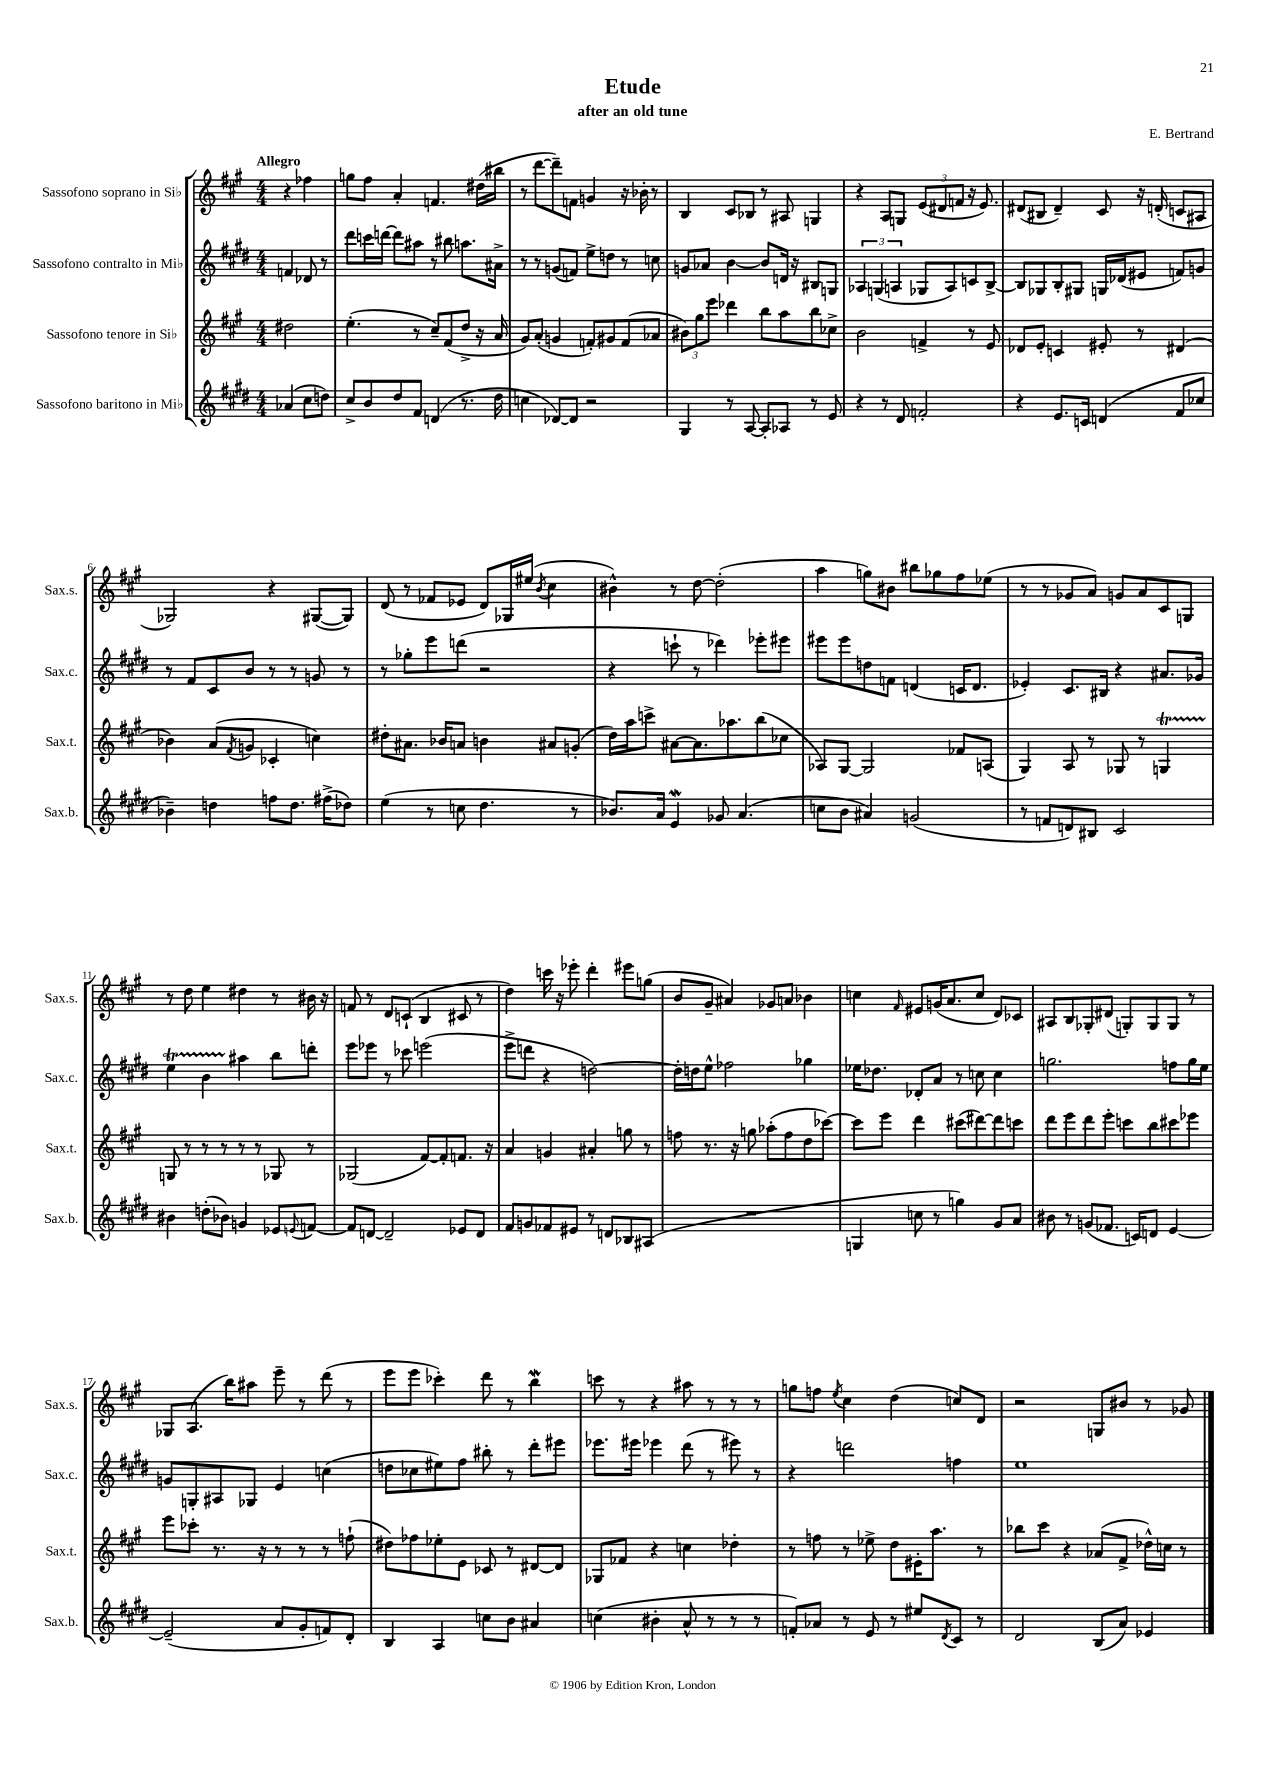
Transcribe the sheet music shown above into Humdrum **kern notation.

**kern	**kern	**kern	**kern
*staff4	*staff3	*staff2	*staff1
*clefG2	*clefG2	*clefG2	*clefG2
*k[f#c#g#d#]	*k[f#c#g#]	*k[f#c#g#d#]	*k[f#c#g#]
*M4/4	*M4/4	*M4/4	*M4/4
(4a-	2dd#	4f	4r
8cc#	.	8d-	4ff-
8dd)	.	8r	.
=	=	=	=
8cc#^	(4.ee'	8ddd#	8gg
8b	.	16ccc	8ff#
.	.	[16ddd	.
8dd#	.	8ddd]	4a'
8f#	8r	8aa#	.
(4d	8cc#~)	8r	4.f
.	(8f#	8bb#	.
8.r	8dd^	8.aa	.
.	16r	.	(16dd#
16dd#	16a	16a#^	16bb#
=	=	=	=
4cc	8g#)	8r	8r
.	(8a'	8r	[8ddd
[8d-)	4g	(8g	8ddd~])
8d-]	.	8f)	8f
2r	8f')	8ee^	4g
.	8g#	8dd	.
.	(8f	8r	16r
.	.	.	16b-'
.	8a-	8cc	8r
=	=	=	=
4G#	12b#)	8g	4B
.	12gg#	.	.
.	.	8a-	.
.	12eee	.	.
8r	4ddd-	[4b	8c#
[8A	.	.	8B-
8A']	8bb	8b]	8r
8A-	8aa	16d	8A#
.	.	16r	.
8r	8bb	8B#	4G
8e	8cc-^	8G	.
=	=	=	=
4r	2b	6A-	4r
.	.	(6G	.
8r	.	.	8A
.	.	6A	.
8d#	.	.	8G
2f'	4f^	8G-	(12e
.	.	.	12d#
.	.	8A)	.
.	.	.	12f
.	8r	8c	16r
.	.	.	8.e)
.	8e	[8B^	.
=	=	=	=
4r	8d-	8B]	(8d#
.	8e'	8G-	8B#
8.e	4c	8B'	4d#~)
.	.	8G#	.
16c	.	.	.
(4d	8e#'	16G	8c#
.	.	(16d-	.
.	8r	8e#	16r
.	.	.	(16d'
8f#	(4d#	8f)	8c
8cc-	.	8g	8A#
=	=	=	=
4b-~)	4b-)	8r	2G-)
.	.	8f#	.
4dd	(8a	8c#	.
.	8qf#	.	.
.	8g	8b	.
8ff	4c-'	8r	4r
8.dd	.	8r	.
.	4cc)	8g	([8G#
(16ff#^	.	.	.
8dd-)	.	8r	8G#])
=	=	=	=
(4ee	8dd#'	8r	(8d
.	8.a#	8gg-'	8r
8r	.	8eee	8f-
.	16b-	.	.
8cc	8a	(8ddd	8e-
4.dd#	4b	2r	8d)
.	.	.	16G-
.	.	.	(16ee#
.	.	.	8qb
.	8a#	.	4cc#
8r	(8g'	.	.
=	=	=	=
8.b-)	16dd)	4r	4b#^^)
.	16aa	.	.
.	8ccc^	.	.
16a	.	.	.
4e	[8a#	8ccc`	8r
.	8.a#]	8r	[8dd
8g-	.	4ddd-)	(2dd']
.	8.aa-	.	.
(4.a	.	.	.
.	(8bb	8eee-'	.
.	8cc-	8eee#	.
=	=	=	=
8cc	8A-)	8eee#	4aa
8b	[8G#	8eee#	.
4a#)	2G#]	8dd	8gg)
.	.	8f	8b#
(2g	.	(4d	8bb#
.	.	.	8gg-
.	8f-	16c	8ff#
.	.	8.d	.
.	(8A	.	(8ee-
=	=	=	=
8r	4G#)	4e-')	8r
8f	.	.	8r
8d)	8A	8.c#	8g-
8B#	8r	.	8a)
.	.	16B#	.
2c#	8G-	4r	8g
.	8r	.	8a
.	4G	8.a#	8c#
.	.	.	8G
.	.	16g-	.
=	=	=	=
4b#	8G	4ee	8r
.	8r	.	8dd
(8dd'	8r	4b	4ee
8b-)	8r	.	.
4g	8r	4aa#	4dd#
.	8r	.	.
8e-	8G-	8bb	8r
8qqe	.	.	.
[8f	8r	8ddd'	16b#
.	.	.	16r
=	=	=	=
8f]	(2G-	8eee	8f
[8d	.	8eee-	8r
2d~]	.	8r	8d
.	.	8ccc-	(8c`
.	[8f#)	(2eee	4B
.	8f#']	.	.
8e-	8.f	.	8c#
8d	.	.	8r
.	16r	.	.
=	=	=	=
8f#	4a	8eee^	4dd)
8g	.	8ddd	.
8f-	4g	4r	16ccc
.	.	.	16r
8e#	.	.	8eee-'
8r	4a#'	[2dd)	4ddd'
8d	.	.	.
8B-	8gg	.	8eee#
(8A#	8r	.	(8gg
=	=	=	=
1r	8ff	16dd']	8b
.	.	16dd	.
.	8.r	8ee^^	8g#~
.	.	2ff-	4a#)
.	16r	.	.
.	8gg	.	.
.	(8aa-'	.	8g-
.	8ff	.	8a
.	8dd	4gg-	4b-
.	[8ccc-)	.	.
=	=	=	=
4G	8ccc-]	16ee-	4cc
.	.	8.dd-	.
.	8eee	.	.
.	.	.	16qqf#
8cc	4ddd	8d-'	8e#
8r	.	8a	(16g
.	.	.	8.a
4gg)	(8ccc#	8r	.
.	[8ddd#)	8cc	8cc
8g#	8ddd#]	4cc	8d)
8a	8ccc	.	8c-
=	=	=	=
8b#	8ddd	2.gg	8A#
8r	8eee	.	8B
(8g	8ddd	.	8G-'
8.f-	8eee'	.	(8d#
.	8ccc	.	8G')
16c)	.	.	.
8d	8bb	.	8G
[4e	8ccc#	8ff	8G
.	8eee-	16gg	8r
.	.	16ee	.
=	=	=	=
(2e~]	8eee	8g	8G-
.	8ccc-'	8G'	(8.A
.	8.r	8A#	.
.	.	.	16bb)
.	.	8G-	8aa#
.	16r	.	.
8a	8r	4e	8eee~
8g#'	8r	.	8r
8f)	8r	(4cc	(8ddd
8d#'	(8ff`	.	8r
=	=	=	=
4B	8dd#)	8dd	8eee
.	8ff-	8cc-	8eee
4A	8ee-'	8ee#)	4ccc-')
.	8e	8ff#	.
8cc	8c-	8bb#'	8ddd
8b	8r	8r	8r
4a#	[8d#	8ddd#'	4bb
.	8d#]	8eee#	.
=	=	=	=
(4cc	8G-	8.eee-	8ccc
.	8f-	.	8r
.	.	16eee#	.
4b#'	4r	4eee-	4r
8a^^	4cc	(8ddd#	8aa#
8r	.	8r	8r
8r	4dd-'	8eee#)	8r
8r	.	8r	8r
=	=	=	=
8f')	8r	4r	8gg
8a-	8ff	.	8ff
.	.	.	8qee
8r	8r	2ddd	4cc#
8e	8ee-^	.	.
8r	8dd	.	(4dd
8ee#	16e#'	.	.
.	8.aa	.	.
8qd#	.	.	.
8c#	.	4ff	8cc)
8r	8r	.	8d
=	=	=	=
2d#	8bb-	1ee	2r
.	8ccc#	.	.
.	4r	.	.
(8B	(8a-	.	8G
8a)	8f#^	.	8b#
4e-	16dd-^^)	.	8r
.	16cc	.	.
.	8r	.	8g-
==	==	==	==
*-	*-	*-	*-
